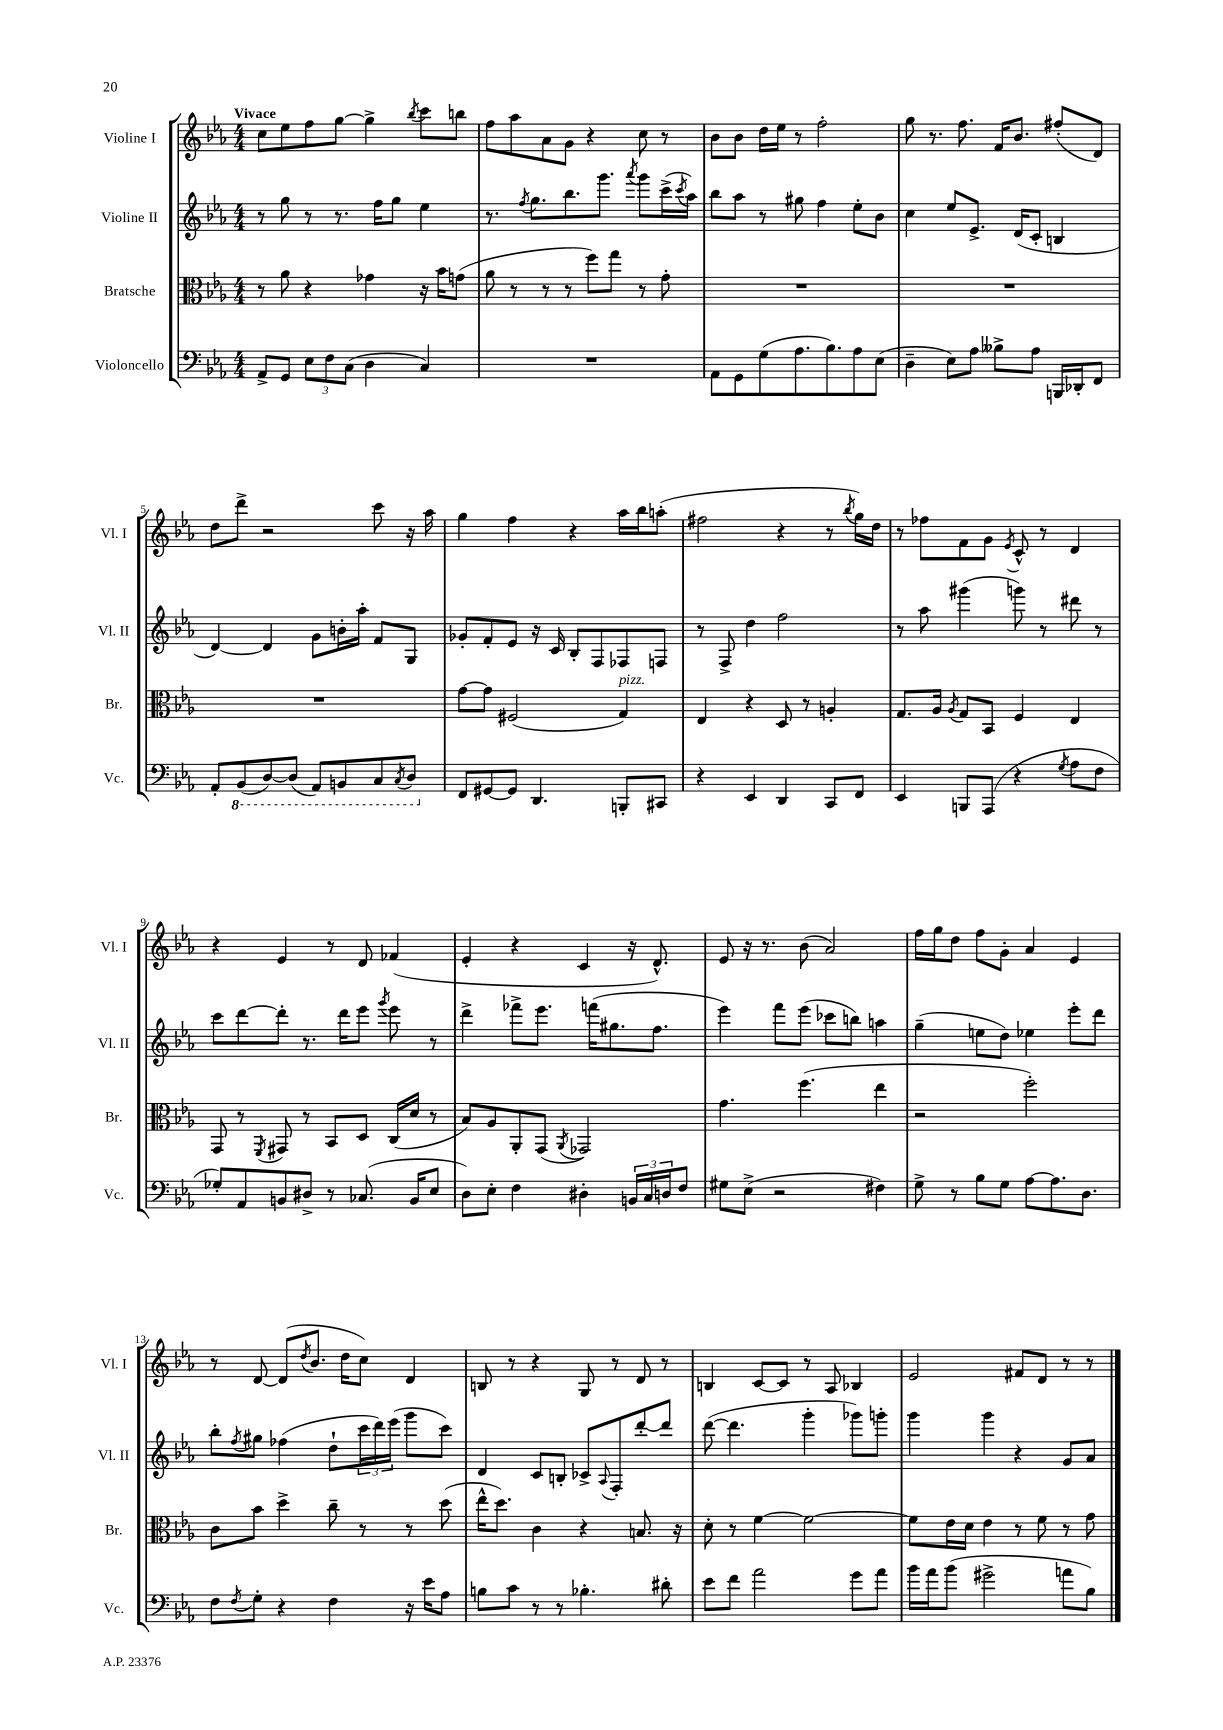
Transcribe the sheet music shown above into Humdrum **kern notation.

**kern	**kern	**kern	**kern
*staff4	*staff3	*staff2	*staff1
*clefF4	*clefC3	*clefG2	*clefG2
*k[b-e-a-]	*k[b-e-a-]	*k[b-e-a-]	*k[b-e-a-]
*M4/4	*M4/4	*M4/4	*M4/4
8AA-^	8r	8r	8cc
8GG	8a-	8gg	8ee-
12E-	4r	8r	8ff
12F	.	.	.
.	.	8.r	[8gg
(12C	.	.	.
4D	4g-	.	4gg^]
.	.	16ff	.
.	.	8gg	.
.	.	.	8qbb-
4C)	16r	4ee-	8ccc
.	16b-	.	.
.	(8g	.	8bb
=	=	=	=
1r	8a-	8.r	8ff
.	8r	.	8aa-
.	.	8qff	.
.	.	8.gg	.
.	8r	.	8a-
.	8r	8.bb-	8g
.	8ff)	.	4r
.	.	8.ggg	.
.	8gg	.	.
.	.	8qaaa-	.
.	8r	8ggg	8cc
.	8g'	(16ccc^	8r
.	.	8qccc	.
.	.	16aa-)	.
=	=	=	=
8AA-	1r	8bb-	8b-
8GG	.	8aa-	8b-
(8G	.	8r	16dd
.	.	.	16ee-
8.A-	.	8gg#	8r
.	.	4ff	2ff'
8.B-)	.	.	.
8A-	.	8ee-'	.
(8E-	.	8b-	.
=	=	=	=
4D~	1r	4cc	8gg
.	.	.	8.r
8E-)	.	8ee-	.
.	.	.	8.ff
8A-	.	8.e-^	.
8B--^	.	.	16f
.	.	(16d	8.b-
8A-	.	8c'	.
16BBB	.	4B	(8ff#'
16DD-'	.	.	.
8FF	.	.	8d)
=	=	=	=
8AA-'	1r	[4d)	8dd
(8BBB-	.	.	8ddd^
[8DD)	.	4d]	2r
(8DD]	.	.	.
8AAA-)	.	8g	.
8BBB	.	16b'	.
.	.	16aa-'	.
8CC	.	8f	8ccc
8qCC	.	.	.
8DD	.	8G	16r
.	.	.	16aa-
=	=	=	=
8FF	[8g	8g-'	4gg
[8GG#	8g]	8f'	.
8GG#]	(2F#	8e-	4ff
4.DD	.	16r	.
.	.	16c	.
.	.	8B-'	4r
.	.	8F	.
8BBB'	4G)	8F-	16aa-
.	.	.	16bb-
8CC#	.	8F	(8aa'
=	=	=	=
4r	4E-	8r	2ff#
.	.	8F^	.
4EE-	4r	4dd	.
4DD	8D	2ff	4r
.	8r	.	.
8CC	4A'	.	8r
.	.	.	8qbb-
8FF	.	.	16gg)
.	.	.	16dd
=	=	=	=
4EE-	8.G	8r	8r
.	.	8aa-	8ff-
.	16A-	.	.
.	8qA-	.	.
8BBB	8G	(4ggg#	8f
(8AAA-	8BB-	.	8g
.	.	.	8qe-
4r	4F	8ggg)	8c^^
.	.	8r	8r
8qG	.	.	.
8A-	4E-	8ddd#	4d
8F	.	8r	.
=	=	=	=
8G-')	8GG	8ccc	4r
8AA-	8r	[8ddd	.
.	8qFF	.	.
8BB	8GG#	8ddd']	4e-
8D#^	8r	8.r	.
8r	8BB-	.	8r
.	.	16ddd	.
(8.C-	8D	8eee-	8d
.	.	8qggg	.
.	(16C	8eee-	(4f-
16BB	16d	.	.
8E-	8r	8r	.
=	=	=	=
8D)	8B-)	4ddd^	4e-'
8E-'	8A-	.	.
4F	8AA-'	8fff-^	4r
.	(8GG	8.eee-	.
.	8qAA-	.	.
4D#'	2GG-)	.	4c
.	.	(16fff	.
.	.	8.gg#	.
24BB	.	.	16r
24C	.	.	.
.	.	8.ff	8.d^^)
24D	.	.	.
8F	.	.	.
=	=	=	=
8G#	4.g	4eee-)	8e-
(8E-^	.	.	16r
.	.	.	8.r
2r	.	8fff	.
.	(4.ff	(8eee-	(8b-
.	.	8ccc-	2a-)
.	.	8bb)	.
4F#)	4ee-	4aa	.
=	=	=	=
8G^	2r	(4gg~	16ff
.	.	.	16gg
8r	.	.	8dd
8B-	.	8ee	8ff
8G	.	8dd)	8g'
[8A-	2ff')	4ee-	4a-
8.A-]	.	.	.
.	.	8eee-'	4e-
8.D	.	.	.
.	.	8ddd	.
=	=	=	=
8F	8c	8bb-'	8r
8qF	.	8qff	.
8G'	8b-	8gg#	[8d
4r	4dd^	(4ff-	(8d]
.	.	.	8qdd
.	.	.	8.b-
4F	8cc~	8dd`	.
.	.	.	16dd
.	8r	24ccc	8cc)
.	.	24ddd)	.
.	.	(24eee-	.
16r	8r	8ggg	4d
16e-	.	.	.
8A-	(8dd	8ccc)	.
=	=	=	=
8B	16ee-^^	4d	8B
.	8.dd)	.	.
8c	.	.	8r
8r	4c	8c	4r
8r	.	8B'	.
4.B-'	4r	8c-^	8G
.	.	8qqA-	.
.	.	8F'	8r
.	8.B	[8ddd'	8d
8d#'	.	8ddd]	8r
.	16r	.	.
=	=	=	=
8e-	8d'	([8ddd	4B
8f	8r	4.ddd]	.
2a-	[4f	.	[8c
.	.	.	8c]
.	2f_	4ggg'	8r
.	.	.	8A-
8g	.	8ggg-)	4B-
8a-	.	8ggg'	.
=	=	=	=
16b-	8f]	4ggg	2e-
16a-	.	.	.
(8b-	16e-	.	.
.	16d	.	.
2g#^	4e-	4ggg	.
.	8r	4r	8f#
.	8f	.	8d
8a	8r	8g	8r
8B-)	8g	8a-	8r
==	==	==	==
*-	*-	*-	*-
